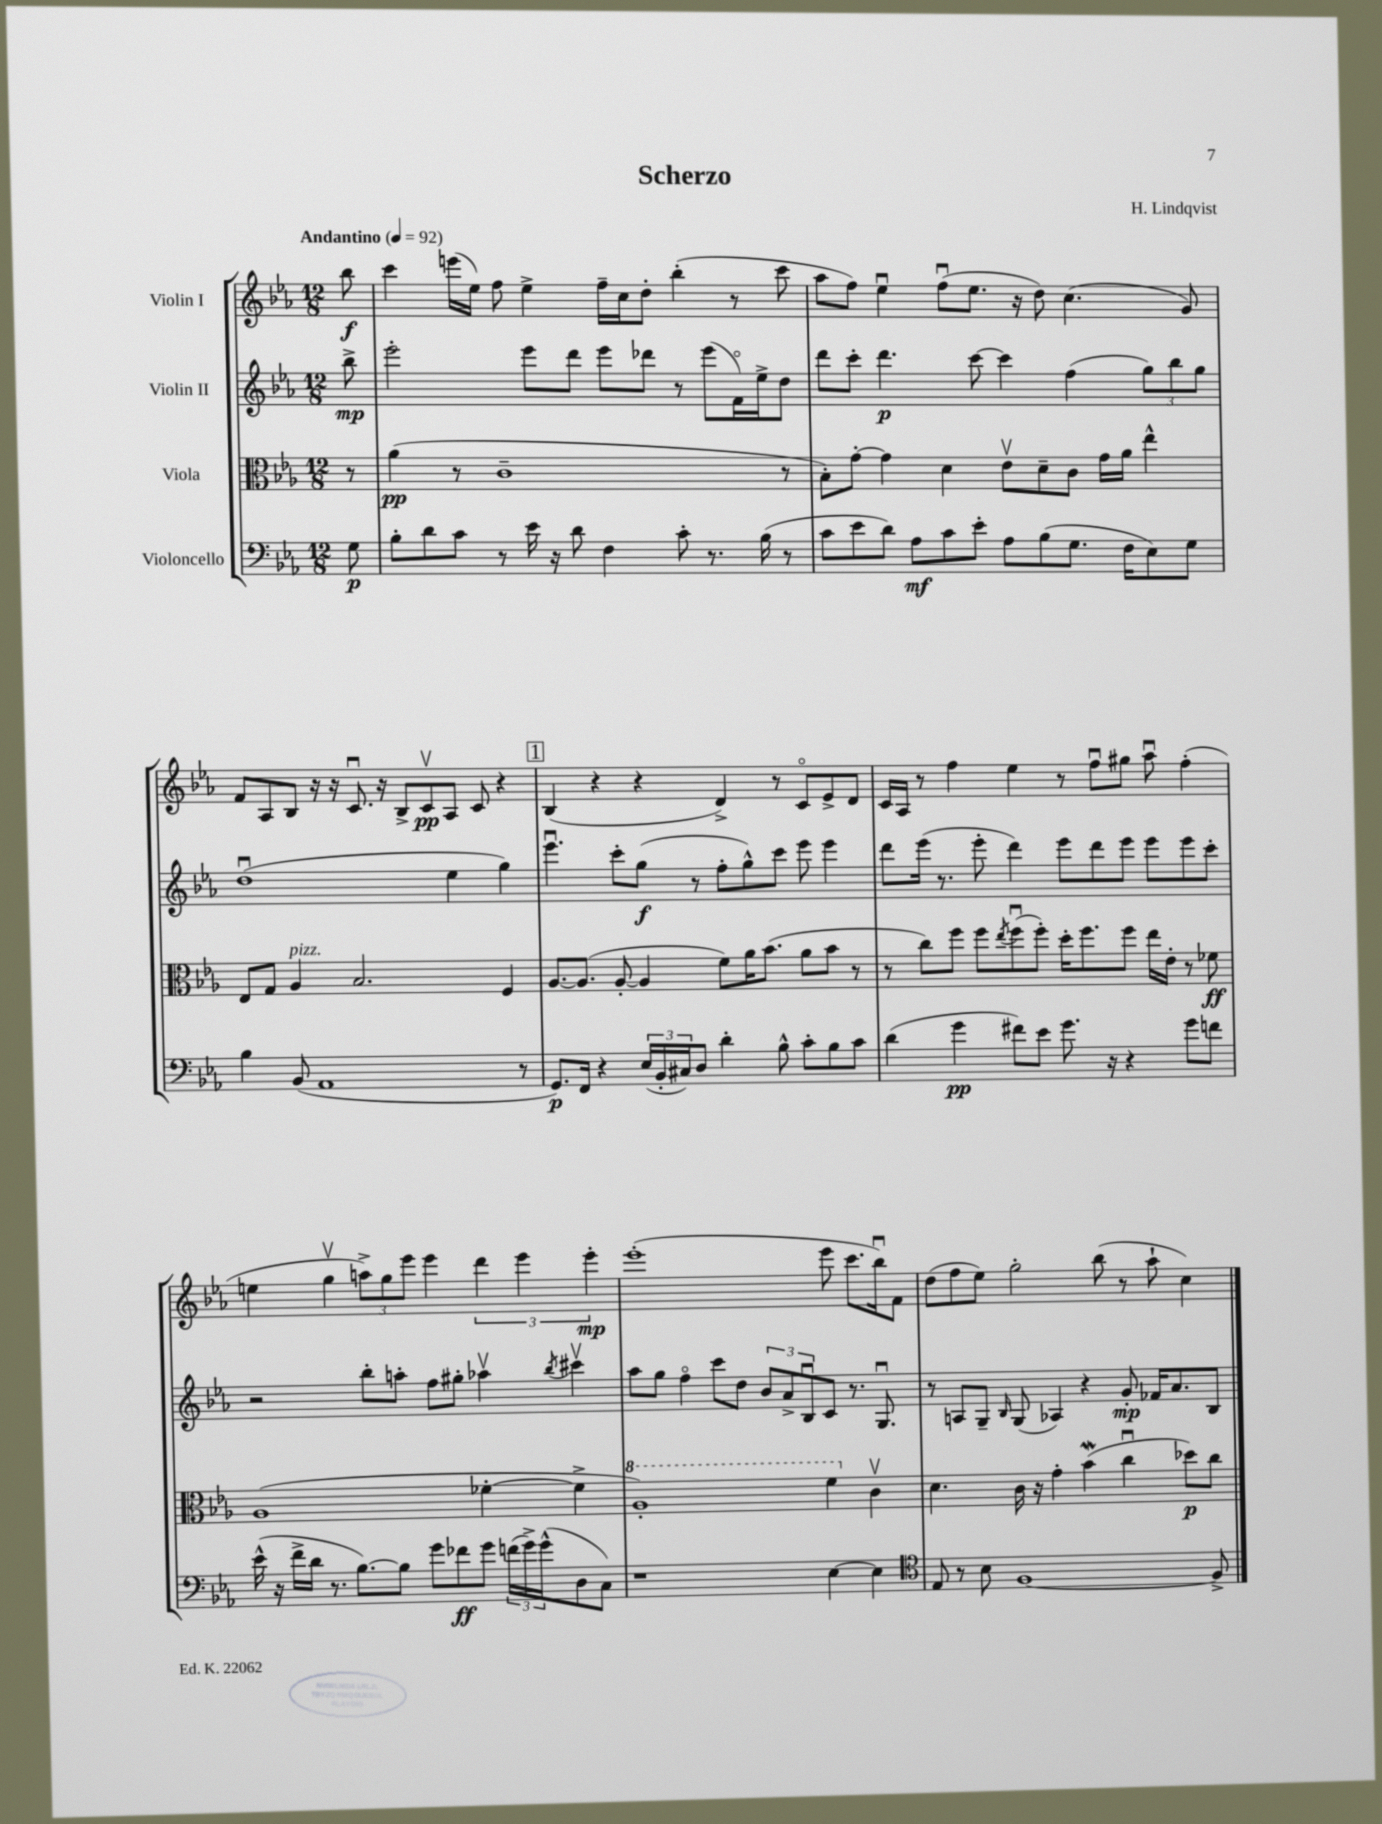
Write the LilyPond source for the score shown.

\header { title = "Scherzo" composer = "H. Lindqvist" }
<<
\new StaffGroup <<
\new Staff = "s0" \with { instrumentName = "Violin I" } {
    \clef treble \key ees \major \numericTimeSignature \time 12/8 \partial 8 \tempo "Andantino" 4 = 92
    bes''8\f |
    c'''4 e'''16( ees''16) f''8 ees''4-> f''16-- c''16 d''8-. bes''4-.( r8 c'''8 |
    aes''8 f''8) ees''4\downbow f''8\downbow( ees''8. r16 d''8) c''4.( g'8) |
    f'8 aes8 bes8 r16 r16 c'8.\downbow r16 bes8-> c'8\upbow\pp aes8 c'8 r4 |
    \mark \markup { \box "1" } bes4( r4 r4 d'4->) r8 c'8\flageolet ees'8-> d'8 |
    c'16 aes16 r8 f''4 ees''4 r8 f''8\downbow gis''8 aes''8\downbow f''4-.( |
    e''4 g''4\upbow \tuplet 3/2 { a''8->) g''8 ees'''8 } ees'''4 \tuplet 3/2 { d'''4 ees'''4 ees'''4-.\mp } |
    ees'''1-.( ees'''8 c'''8. bes''16\downbow) f'8 |
    d''8( f''8 ees''8) g''2-. bes''8( r8 aes''8-! c''4) \bar "|." |
}
\new Staff = "s1" \with { instrumentName = "Violin II" } {
    \clef treble \key ees \major \numericTimeSignature \time 12/8 \partial 8
    bes''8->\mp |
    ees'''2-. ees'''8 d'''8 ees'''8 des'''8 r8 ees'''8( f'16\flageolet) ees''16-> d''8 |
    d'''8 c'''8-. d'''4.\p c'''8~ c'''4 f''4( \tuplet 3/2 { g''8) bes''8 g''8 } |
    d''1\downbow( ees''4 g''4) |
    \mark \markup { \box "1" } ees'''4.\downbow c'''8-. g''8\f( r8 f''8-. g''8-^) c'''8 ees'''8 ees'''4 |
    d'''8 ees'''16( r8. ees'''8-. d'''4) ees'''8 d'''8 ees'''8 ees'''8 ees'''8 c'''8-. |
    r2 bes''8-. a''8-. f''8 gis''8-. aes''4\upbow \acciaccatura { bes''8 } cis'''4\upbow |
    aes''8 g''8 f''4\flageolet c'''8 d''8 \tuplet 3/2 { bes'8 aes'8-> bes8\downbow } c'8 r8. g8.\downbow |
    r8 a8 g8-- \grace { bes16 } g8( aes4) r4 g'8-.\mp fes'16 aes'8. bes8 \bar "|." |
}
\new Staff = "s2" \with { instrumentName = "Viola" } {
    \clef alto \key ees \major \numericTimeSignature \time 12/8 \partial 8
    r8 |
    aes'4\pp( r8 c'1-- r8 |
    bes8-.) g'8~-. g'4 d'4 ees'8\upbow d'8-- c'8 g'16 aes'16 ees''4-^ |
    ees8 g8 aes4^\markup { \italic "pizz." } bes2. f4 |
    \mark \markup { \box "1" } aes8.~ aes8.( aes8~-. aes4 f'8) aes'16 bes'8.( aes'8 bes'8 r8 |
    r8 c''8) f''8 f''8 \acciaccatura { ees''8 } f''8\downbow( f''8-.) d''16-. f''8. f''8 ees''16 ees'16-. r8 fes'8\ff |
    aes1( fes'4~-. fes'4-> |
    \ottava #1 aes'1-.) f''4 \ottava #0 c'4\upbow |
    d'4. c'16 r16 g'4-. bes'4\mordent( c''4\downbow des''8\p) c''8 \bar "|." |
}
\new Staff = "s3" \with { instrumentName = "Violoncello" } {
    \clef bass \key ees \major \numericTimeSignature \time 12/8 \partial 8
    g8\p |
    bes8-. d'8 c'8 r8 ees'16 r16 d'8 f4 c'8-. r8. bes16( r8 |
    c'8 ees'8 d'8) aes8\mf c'8 ees'8-. aes8 bes8( g8. f16 ees8) g8 |
    bes4 bes,8( aes,1 r8 |
    \mark \markup { \box "1" } g,8.\p) f,16 r4 \tuplet 3/2 { ees16( bes,16-. cis16) } d8 d'4-. bes8-^ c'8-. bes8 c'8 |
    d'4( g'4\pp fis'8) ees'8 g'8. r16 r4 g'8 f'8 |
    ees'16-^( r16 f'16-> d'16 r8. bes8.~) bes8 g'8 fes'8\ff g'8 \tuplet 3/2 { f'16( g'16->) g'16-^( } d8 c8) |
    r1 ees4~ ees4 |
    \clef tenor ees8 r8 bes8 f1~ f8-> \bar "|." |
}
>>
>>
\layout { \context { \Score \remove "Bar_number_engraver" } }
